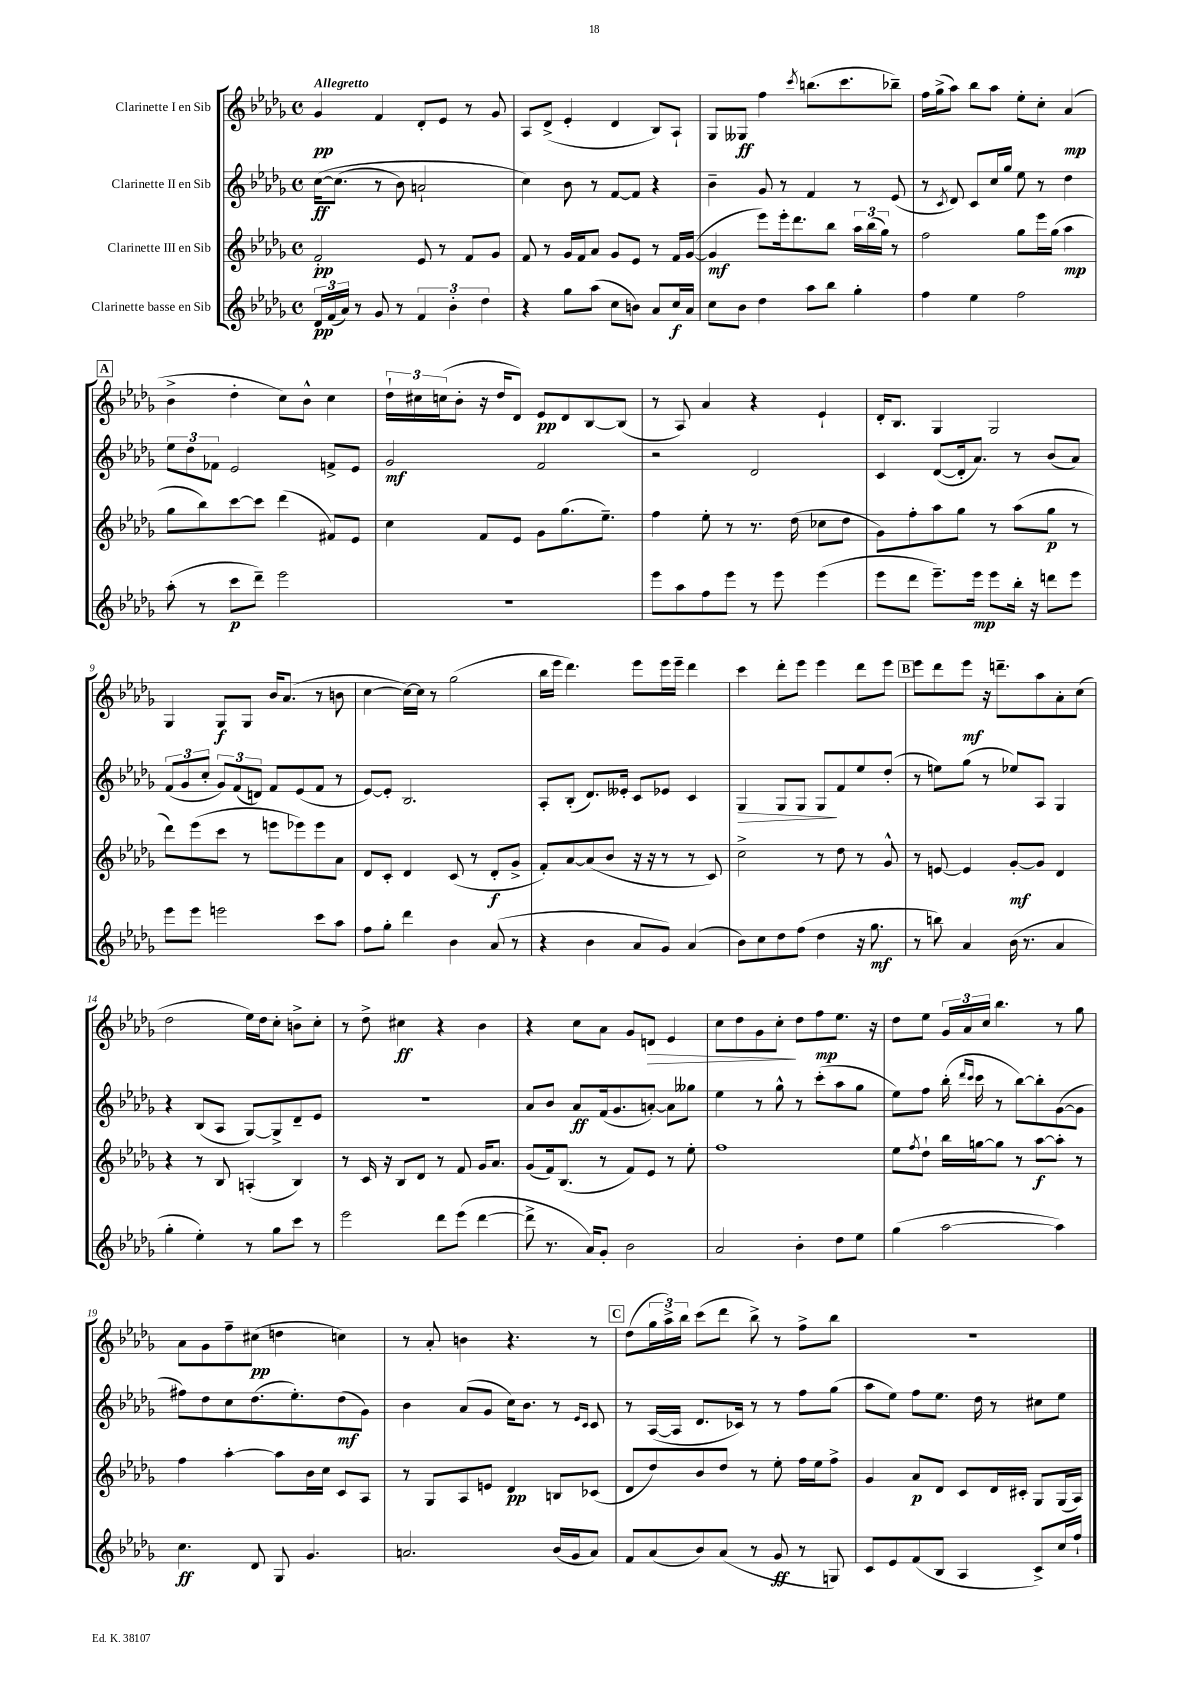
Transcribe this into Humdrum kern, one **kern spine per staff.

**kern	**kern	**kern	**kern
*staff4	*staff3	*staff2	*staff1
*clefG2	*clefG2	*clefG2	*clefG2
*k[b-e-a-d-g-]	*k[b-e-a-d-g-]	*k[b-e-a-d-g-]	*k[b-e-a-d-g-]
*M4/4	*M4/4	*M4/4	*M4/4
*met(c)	*met(c)	*met(c)	*met(c)
24d-/LL	2f'/	&([16cc\LK	4g-/
(24f/	.	.	.
.	.	(8.cc\]J	.
24a-/JJ)	.	.	.
8r	.	.	.
8g-/	.	8r	4f/
8r	.	8b-\)	.
6f/	8e-/	2a`/	8d-'/L
.	8r	.	8e-/J
6b-'\	.	.	.
.	8f/L	.	8r
6dd-\	.	.	.
.	8g-/J	.	8g-/
=	=	=	=
4r	8f/	4cc\&)	8A-/L
.	8r	.	(8d-^/J
8gg-\L	16g-/LL	8b-\	4e-'/
.	16f/J	.	.
(8aa-\J	8a-/J	8r	.
8cc\L	8g-/L	[8f/L	4d-/
8b\J)	8e-/J	8f/]J	.
8a-/L	8r	4r	8B-/L)
16cc/L	16f/LL	.	8A-`/J
16a-/JJ	([16g-/JJ	.	.
=	=	=	=
8cc\L	4g-/]	4b-~\	8G-/L
8b-\J	.	.	8G--/J
4dd-\	8eee-\L)	8g-/	4ff\
.	16eee-'\k	8r	.
.	8.ddd-\	.	.
.	.	.	8qccc/
8aa-\L	.	4f/	(8.bb\L
8bb-\J	8bb-\J	.	.
.	.	.	8.ccc\
4gg-'\	24aa-\LL	8r	.
.	(24bb-\	.	.
.	24gg-\JJ)	.	.
.	8r	(8e-/	8bb-~\J)
=	=	=	=
4ff\	2ff\	8r	16ff\LL
.	.	.	(16gg-^\J
.	.	8qc/	.
.	.	8d-/)	8aa-\J)
4ee-\	.	8c/L	8bb-\L
.	.	16cc/L	8aa-\J
.	.	16gg-/JJ	.
2ff\	8gg-\L	8ee-\	8ee-'\L
.	16eee-\L	8r	8cc'\J
.	(16gg-\JJ	.	.
.	4aa-\	4dd-\	(4a-/
=	=	=	=
(8aa-'\	8gg-\L	12ee-\L	4b-^\
.	.	12dd-\	.
8r	8bb-\)	.	.
.	.	12f-\J	.
8ccc\L	[8ccc\	2e-/	4dd-'\
8ddd-~\J)	8ccc\]J	.	.
2eee-\	(4ddd-\	.	8cc\L)
.	.	.	8b-^^\J
.	8f#/L)	8f^/L	4cc\
.	8e-/J	8e-/J	.
=	=	=	=
1r	4cc\	2g-/	24dd-`\LL
.	.	.	24cc#\
.	.	.	(24cc\J
.	.	.	8b-'\J
.	8f/L	.	16r
.	.	.	16dd-/LK
.	8e-/J	.	8d-/J)
.	8g-\L	2f/	8e-/L
.	(8.gg-\	.	8d-/
.	.	.	[8B-/
.	8.ee-~\J)	.	.
.	.	.	(8B-/]J
=	=	=	=
8eee-\L	4ff\	2r	8r
8aa-\	.	.	8A-/)
8ff\	8ee-'\	.	4a-/
8eee-\J	8r	.	.
8r	8.r	2d-/	4r
8eee-\	.	.	.
.	(16dd-\	.	.
(4eee-\	8cc-\L	.	4e-`/
.	8dd-\J	.	.
=	=	=	=
8eee-\L	8g-\L)	4c/	16d-'/LK
.	.	.	8.B-/J
8ddd-\J	8ff'\	.	.
8.eee-~\L)	8aa-\	([8d-/L	4G-/
.	8gg-\J	16d-'/]k	.
16eee-\Jk	.	8.a-/J)	.
8eee-\L	8r	.	2G-/
16bb-'\Jk	(8aa-\L	8r	.
16r	.	.	.
8ddd\L	8gg-\J	(8b-/L	.
8eee-\J	8r	8a-/J)	.
=	=	=	=
8eee-\L	8ddd-\L)	(12f/L	4G-/
.	.	12g-/	.
8eee-\J	(8eee-\	.	.
.	.	12cc'/J	.
2eee\	8ccc\J	12g-/L)	8G-/L
.	.	(12f/	.
.	8r	.	8G-/J
.	.	12d/J)	.
.	8eee\L	8f/L	16b-/LK
.	.	.	(8.a-/J
.	8eee-\)	(8e-/	.
8ccc\L	8eee-\	8f/J	8r
8aa-\J	8a-\J	8r	8b\
=	=	=	=
8ff\L	8d-/L	[8e-/L)	[4cc\
8gg-'\J	8c'/J	8e-'/]J	.
4ddd-\	4d-/	2.B-/	16cc\_LL)
.	.	.	16cc\]JJ
.	.	.	8r
4b-\	(8c/	.	(2gg-\
.	8r	.	.
(8a-/	8d-'/L	.	.
8r	8g-^/J	.	.
=	=	=	=
4r	8f'/L)	8A-'/L	16bb-\LL
.	.	.	16eee-\JJ
.	[8a-/	(8B-'/J	4.ddd-\)
4b-\	(8a-/]	8.d-/L)	.
.	8b-/J	.	.
.	.	16e--'/Jk	.
8a-/L	16r	8c/L	8eee-\L
.	16r	.	.
8g-/J)	8r	8e-/J	16eee-\L
.	.	.	16eee-~\JJ
(4a-/	8r	4c/	4ddd-\
.	8c/)	.	.
=	=	=	=
8b-\L)	2cc^\	4G-/	4ccc\
8cc\	.	.	.
8dd-\	.	8G-/L	8ddd-'\L
(8ff\J	.	8G-/J	8eee-\J
4dd-\	8r	8G-/L	4eee-\
.	8dd-\	8f/	.
16r	8r	8ee-/	8ddd-\L
8.gg-\	.	.	.
.	8g-^^/	(8dd-'/J	8eee-\J
=	=	=	=
8r	8r	8r	8eee-\L
8bb\)	[8e/	8ee\L)	8ddd-\
4a-/	4e/]	(8gg-\J	8eee-\J
.	.	8r	16r
.	.	.	8.ddd~\L
(16b-\	[8g-'/L	8ee-/L)	.
8.r	.	.	.
.	8g-/]J	8A-/J	8aa-\
4a-/	4d-/	4G-/	8a-'\
.	.	.	(8cc\J
=	=	=	=
4gg-'\	4r	4r	2dd-\
4ee-'\)	8r	(8B-/L	.
.	8B-/	8A-/J	.
8r	(4A'/	[8G-/L)	16ee-\LL)
.	.	.	16dd-\J
8gg-\L	.	8G-^/]	8cc'\J
8ccc\J	4B-/)	8d-~/	8b^\L
8r	.	8e-/J	8cc'\J
=	=	=	=
2eee-\	8r	1r	8r
.	16c/	.	8dd-^\
.	16r	.	.
.	8B-/L	.	4cc#\
.	8d-/J	.	.
8ddd-\L	8r	.	4r
(8eee-\J	8f/	.	.
[4ddd-\	16g-/LK	.	4b-\
.	8.a-/J	.	.
=	=	=	=
8ddd-^\]	(8g-/L	8a-/L	4r
8.r	16f/k)	8b-/J	.
.	(8.B-/J	.	.
.	.	8a-/L	8cc\L
16a-/LK)	.	.	.
8g-'/J	8r	(16f/k	8a-\J
.	.	8.g-/	.
2b-\	8f/L)	.	8g-/L
.	8e-/J	[8a'/J)	8d/J
.	8r	8a\]L	4e-/
.	8ee-'\	8gg--\J	.
=	=	=	=
2a-/	1ff	4ee-\	8cc\L
.	.	.	8dd-\
.	.	8r	8g-\
.	.	8gg-^^\	8cc'\J
4b-'\	.	8r	8dd-\L
.	.	(8ccc'\L	8ff\
8dd-\L	.	8aa-\	8.ee-\J
8ee-\J	.	8gg-\J	.
.	.	.	16r
=	=	=	=
(4gg-\	8ee-\L	8ee-\L)	8dd-\L
.	8qff/	.	.
.	8dd-`\J	8ff\J	8ee-\J
[2aa-\	16bb-\LL	(16bb-'\	24g-/LL
.	.	.	24a-/
.	.	16qqddd-/LL	.
.	.	16qqccc/JJ	.
.	[16gg\J	16ccc\	.
.	.	.	24cc/JJ
.	8gg\]J	8r	4.bb-\
.	8r	[8bb-\L)	.
.	[8aa-\L	8bb-'\]	.
4aa-\])	8aa-'\]J	([8g-\	8r
.	8r	8g-\]J	8gg-\
=	=	=	=
4.cc\	4ff\	8ff#\L)	8a-\L
.	.	8dd-\	8g-\
.	[4aa-'\	8cc\	8ff~\
8d-/	.	(8.dd-\	(8cc#\J
8G-/	8aa-\]L	.	4dd\
.	.	8.ee-'\)	.
4.g-/	16b-\L	.	.
.	16cc\JJ	.	.
.	8c/L	(8dd-\	4cc\)
.	8A-/J	8g-\J)	.
=	=	=	=
2.a/	8r	4b-\	8r
.	8G-/L	.	8a-'/
.	8A-/	(8a-/L	4b\
.	8e/J	8g-/J	.
.	4d-/	16cc\LK)	4.r
.	.	8.b-\J	.
(16b-/LL	8B/L	8r	.
16g-/J	.	.	.
.	.	16qqe-/LL	.
.	.	16qqc/JJ	.
8a/J)	(8c-/J	8c/	8r
=	=	=	=
8f/L	8d-/L	8r	(8dd-\L
(8a-/	8dd-/)	([16A-/LL	24gg-\L
.	.	.	24aa-^\)
.	.	16A-/]JJ	.
.	.	.	24bb-\JJ
8b-/)	8b-/	8.d-/L	(8ccc\L
(8a-/J	8dd-/J	.	8ddd-\J
.	.	16c-/Jk)	.
8r	8r	8r	8bb-^\)
8g-/	8ee-'\	8r	8r
8r	16ff\LL	8ff\L	8ff^\L
.	16ee-\J	.	.
8G/)	8ff^\J	(8gg-\J	8bb-\J
=	=	=	=
8c/L	4g-/	8aa-\L	1r
8e-/	.	8ee-\J)	.
(8f/	8a-/L	8ff\L	.
8B-/J	8d-/J	8.ee-\J	.
4A-/	8c/L	.	.
.	.	16dd-\	.
.	16d-/L	8r	.
.	16c#'/JJ	.	.
8c^/L)	8G-/L	8cc#\L	.
16cc/L	(16G-/L	8ee-\J	.
16ff`/JJ	16A-/JJ)	.	.
==	==	==	==
*-	*-	*-	*-
